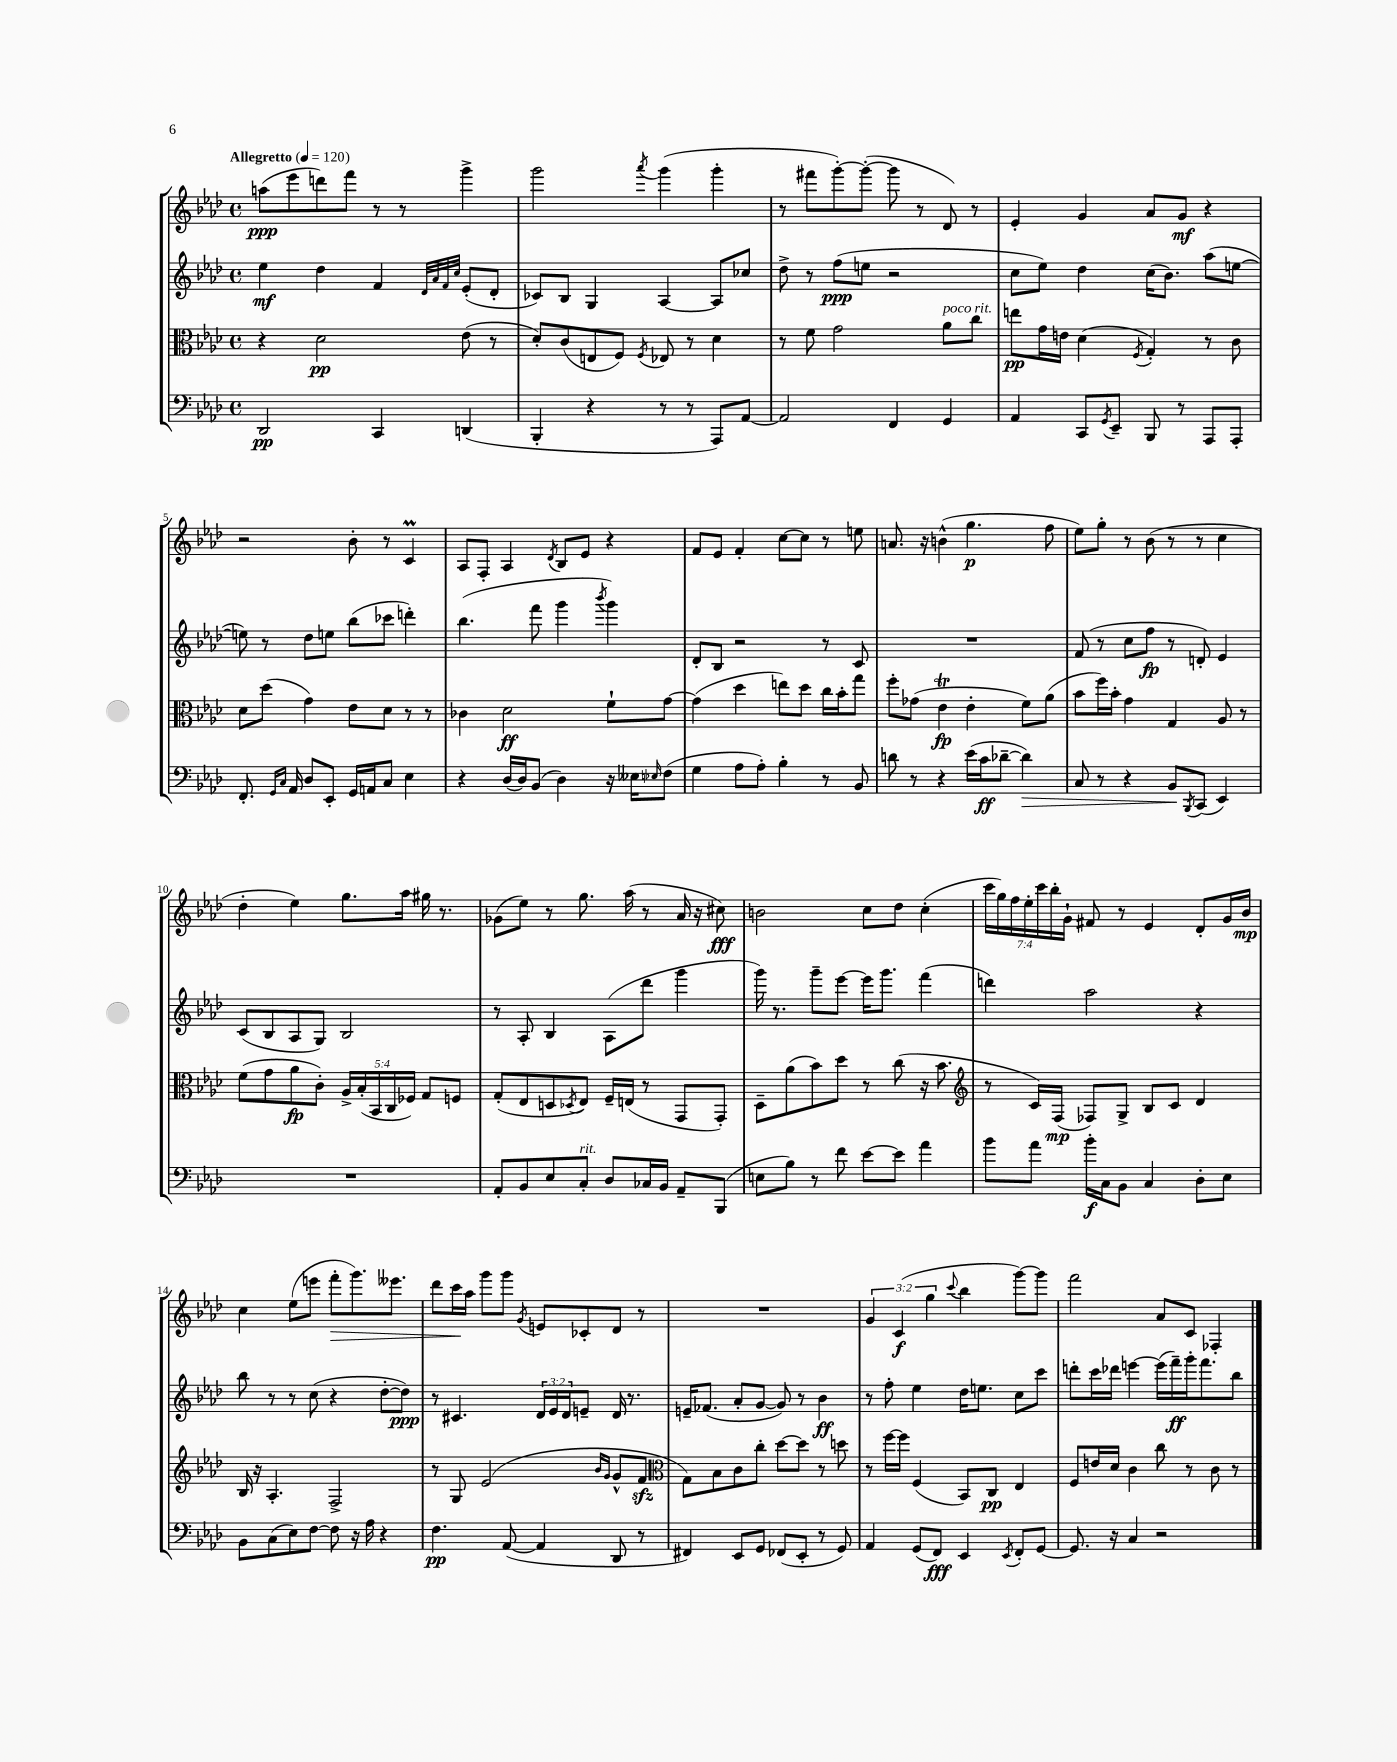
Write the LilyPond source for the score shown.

<<
\new StaffGroup <<
\new Staff = "s0" {
    \clef treble \key aes \major \defaultTimeSignature \time 4/4 \override Staff.TupletNumber.text = #tuplet-number::calc-fraction-text \tempo "Allegretto" 4 = 120
    a''8\ppp( ees'''8 d'''8) f'''8 r8 r8 g'''4-> |
    g'''2 \acciaccatura { aes'''8 } g'''4( g'''4-. |
    r8 fis'''8 g'''8~-.) g'''8~-.( g'''8 r8 des'8) r8 |
    ees'4-. g'4 aes'8 g'8\mf r4 |
    r2 bes'8-. r8 c'4\prall |
    aes8 f8-. aes4 \acciaccatura { des'8 } bes8 ees'8 r4 |
    f'8 ees'8 f'4-. c''8~ c''8 r8 e''8 |
    a'8. r16 b'4-^( g''4.\p f''8 |
    ees''8) g''8-. r8 bes'8( r8 r8 c''4 |
    des''4-. ees''4) g''8. aes''16 gis''16 r8. |
    ges'8( ees''8) r8 g''8. aes''16( r8 aes'16 r16 cis''8\fff) |
    b'2 c''8 des''8 c''4-.( |
    \tuplet 7/4 { c'''16 g''16) f''16 ees''16-. c'''16 bes''16-. g'16-! } fis'8 r8 ees'4 des'8-. g'16 bes'16\mp |
    c''4 ees''8( e'''8 f'''8-.\> g'''8.) eeses'''8. |
    des'''8 c'''16\! aes''16 g'''8 g'''8 \acciaccatura { g'8 } e'8 ces'8-. des'8 r8 |
    R1 |
    \tuplet 3/2 { g'4 c'4\f( g''4 } \appoggiatura { c'''8 } bes''4 g'''8~) g'''8 |
    f'''2 aes'8 c'8 fes4-. \bar "|." |
}
\new Staff = "s1" {
    \clef treble \key aes \major \defaultTimeSignature \time 4/4 \override Staff.TupletNumber.text = #tuplet-number::calc-fraction-text
    ees''4\mf des''4 f'4 \grace { des'32 aes'32 f'32 c''32 } ees'8-.( des'8-. |
    ces'8) bes8 g4 aes4~ aes8 ces''8 |
    des''8-> r8 f''8\ppp( e''8 r2 |
    c''8 ees''8) des''4 c''16( bes'8.) aes''8( e''8~ |
    e''8) r8 des''8 e''8 bes''8( ces'''8 d'''4-.) |
    bes''4.( f'''8 g'''4 \acciaccatura { bes'''8 } g'''4) |
    des'8-. bes8 r2 r8 c'8 |
    R1 |
    f'8( r8 c''8 f''8\fp r8 d'8-.) ees'4 |
    c'8( bes8 aes8 g8) bes2 |
    r8 aes8-. bes4 aes8( des'''8 g'''4 |
    g'''16) r8. g'''8-- ees'''8~ ees'''16 g'''8. f'''4( |
    d'''4) aes''2 r4 |
    bes''8 r8 r8 c''8( r4 des''8~-. des''8\ppp) |
    r8 cis'4. \tuplet 3/2 { des'16 ees'16 des'16 } e'8-- des'16 r8. |
    e'16-- fes'8.( aes'8-. g'8~ g'8) r8 bes'4\ff |
    r8 f''8-. ees''4 des''16 e''8. c''8 c'''8 |
    d'''8-. c'''16 des'''16 e'''4~ e'''16( f'''16--\ff) g'''16-. f'''8. bes''8 \bar "|." |
}
\new Staff = "s2" {
    \clef alto \key aes \major \defaultTimeSignature \time 4/4 \override Staff.TupletNumber.text = #tuplet-number::calc-fraction-text
    r4 des'2\pp ees'8( r8 |
    des'8-.) c'8( e8 f8) \acciaccatura { f8 } ees8 r8 des'4 |
    r8 f'8 g'2 aes'8^\markup { \italic "poco rit." } c''8 |
    e''8\pp g'16 e'16 des'4( \acciaccatura { f8 } g4-.) r8 c'8 |
    des'8 des''8( g'4) ees'8 des'8 r8 r8 |
    ces'4 des'2\ff f'8-! g'8~ |
    g'4( des''4 e''8) des''8 c''16 bes'16-. g''8 |
    f''8-. ges'8( ees'4\trill\fp ees'4-. f'8) aes'8( |
    bes'8 f''16) bes'16-. g'4 g4 aes8 r8 |
    f'8( g'8 aes'8\fp c'8-.) \tuplet 5/4 { aes16-> bes16-.( bes,16 c16 fes16) } g8 f8 |
    g8-.( ees8 d8 \acciaccatura { des8 } ees8) f16-- e16( r8 g,8 g,8-.) |
    des8-- aes'8( bes'8) des''8 r8 c''8( r16 bes'8. |
    \clef treble r8 c'16) f16\mp( fes8) g8-> bes8 c'8 des'4 |
    bes16 r16 aes4.-. f2-> |
    r8 g8 ees'2( \grace { bes'16 g'16 } g'8-^ f'8\sfz |
    \clef alto g8) bes8 c'8 c''8-. des''8~ des''8 r8 d''8 |
    r8 f''16~ f''16 f4( bes,8) c8\pp ees4 |
    f8 e'16 des'16 c'4 c''8 r8 c'8 r8 \bar "|." |
}
\new Staff = "s3" {
    \clef bass \key aes \major \defaultTimeSignature \time 4/4
    des,2\pp c,4 d,4( |
    bes,,4-. r4 r8 r8 aes,,8) aes,8~ |
    aes,2 f,4 g,4 |
    aes,4 c,8 \acciaccatura { g,8 } ees,8-- bes,,8 r8 aes,,8 aes,,8-. |
    f,8.-. \grace { g,16 c16 } aes,16 des8 ees,8-. g,16 a,16 c8 ees4 |
    r4 des16( des16) bes,8( des4) r16 eeses16 \grace { ees16 } f8( |
    g4 aes8 aes8-.) bes4-. r8 bes,8 |
    d'8 r8 r4 ees'16( c'16\ff des'8~-- des'4\>) |
    c8 r8 r4 bes,8\! \acciaccatura { bes,,8 } c,8( ees,4) |
    R1 |
    aes,8-. bes,8 ees8 c8-.^\markup { \italic "rit." } des8 ces16 bes,16 aes,8-- bes,,8( |
    e8 bes8) r8 f'8 ees'8~ ees'8 aes'4 |
    bes'8 aes'8 bes'16-.\f c16 bes,8 c4 des8-. ees8 |
    bes,8 c8( ees8) f8~ f8 r16 aes16 r4 |
    f4.\pp aes,8~( aes,4 des,8 r8 |
    fis,4) ees,8 g,8 fes,8( ees,8-. r8 g,8) |
    aes,4 g,8( f,8\fff) ees,4 \acciaccatura { ees,8 } f,8-. g,8~ |
    g,8. r16 c4 r2 \bar "|." |
}
>>
>>
